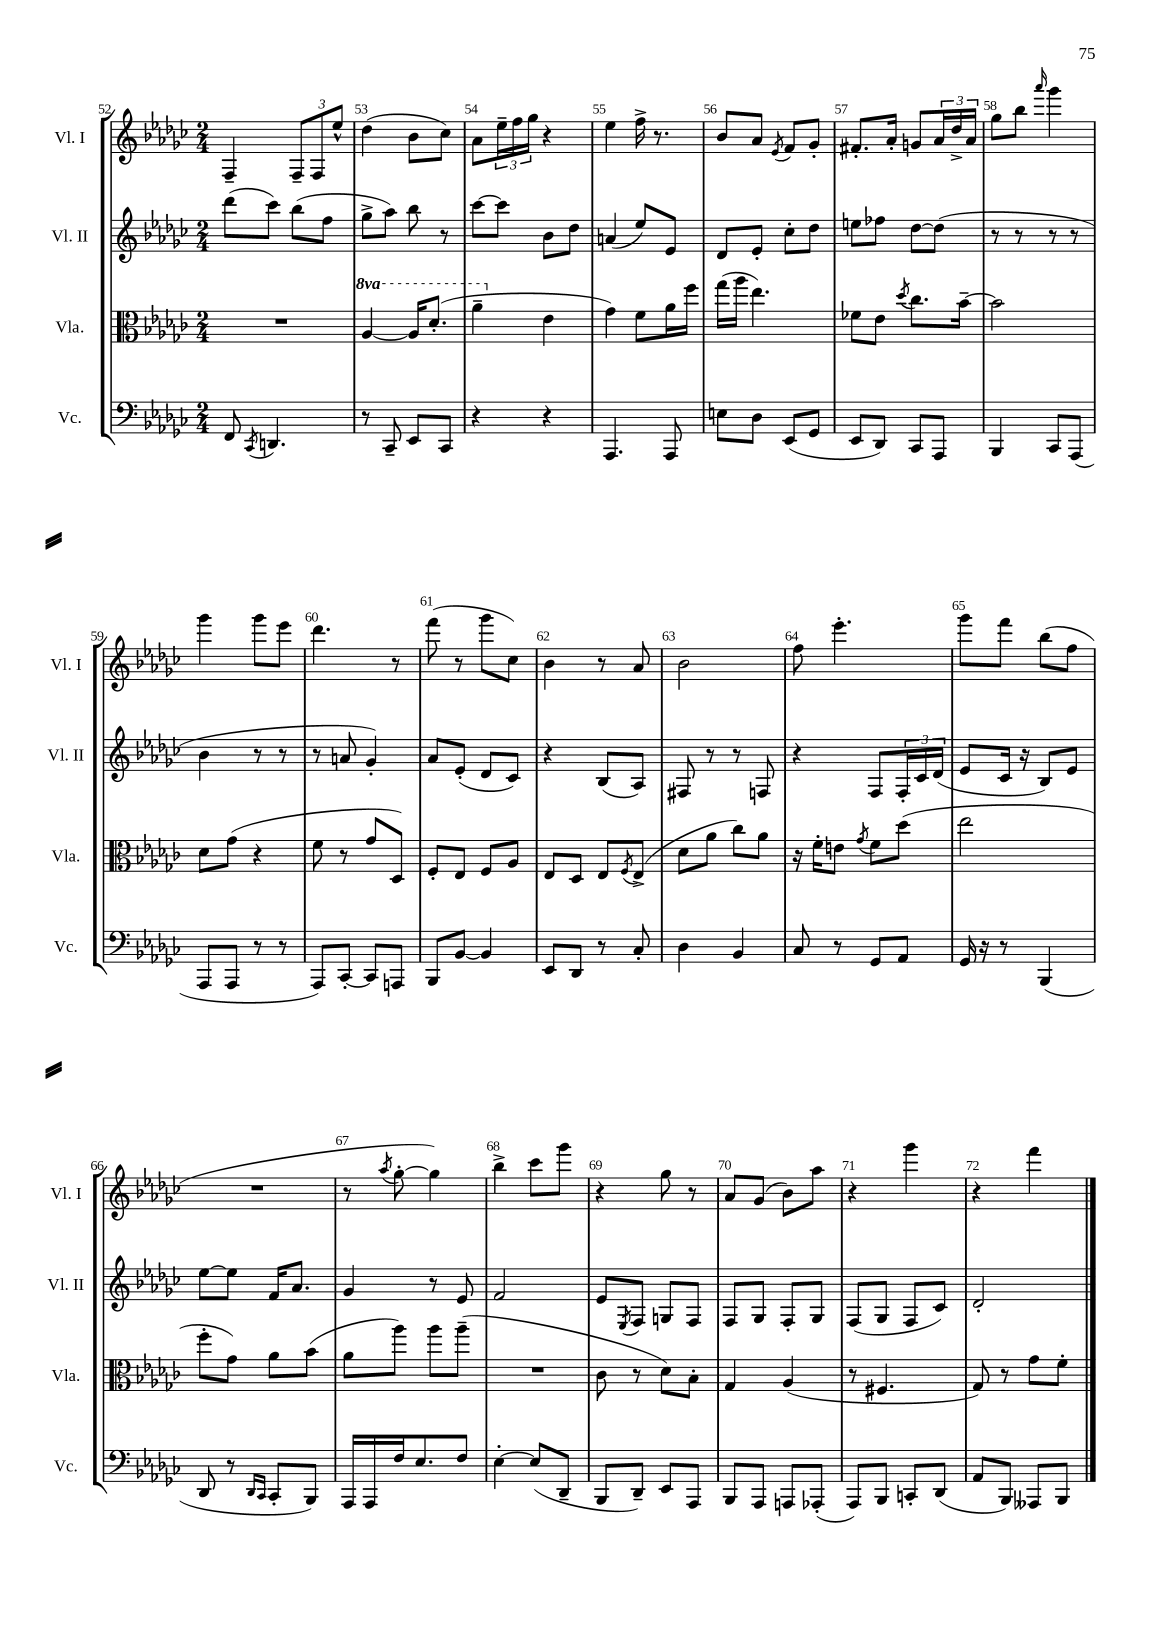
<<
\new StaffGroup <<
\new Staff = "s0" \with { instrumentName = "Vl. I" shortInstrumentName = "Vl. I" } {
    \clef treble \key ges \major \numericTimeSignature \time 2/4
    f4-- \tuplet 3/2 { f8-- f8 ees''8-^ } |
    des''4( bes'8 ces''8) |
    aes'8 \tuplet 3/2 { ees''16-- f''16 ges''16 } r4 |
    ees''4 f''16-> r8. |
    bes'8 aes'8 \acciaccatura { ees'8 } f'8 ges'8-. |
    fis'8.-. aes'16-. g'8 \tuplet 3/2 { aes'16 des''16-> aes'16 } |
    ges''8 bes''8 \grace { aes'''16 } ges'''4 |
    ges'''4 ges'''8 ees'''8 |
    des'''4. r8 |
    f'''8( r8 ges'''8 ces''8) |
    bes'4 r8 aes'8 |
    bes'2 |
    f''8 ees'''4.-. |
    ges'''8 f'''8 bes''8( f''8 |
    R2 |
    r8 \acciaccatura { aes''8 } ges''8~-. ges''4) |
    bes''4-> ces'''8 ges'''8 |
    r4 ges''8 r8 |
    aes'8 ges'8( bes'8) aes''8 |
    r4 ges'''4 |
    r4 f'''4 \bar "|." |
}
\new Staff = "s1" \with { instrumentName = "Vl. II" shortInstrumentName = "Vl. II" } {
    \clef treble \key ges \major \numericTimeSignature \time 2/4
    des'''8( ces'''8) bes''8( f''8 |
    ges''8-> aes''8) bes''8 r8 |
    ces'''8~ ces'''8 bes'8 des''8 |
    a'4( ees''8) ees'8 |
    des'8 ees'8-. ces''8-. des''8 |
    e''8 fes''8 des''8~ des''8( |
    r8 r8 r8 r8 |
    bes'4 r8 r8 |
    r8 a'8 ges'4-.) |
    aes'8 ees'8-.( des'8 ces'8) |
    r4 bes8( aes8) |
    fis8 r8 r8 f8 |
    r4 f8 \tuplet 3/2 { f16-. ces'16 des'16( } |
    ees'8 ces'16 r16 bes8) ees'8 |
    ees''8~ ees''8 f'16 aes'8. |
    ges'4 r8 ees'8 |
    f'2 |
    ees'8 \acciaccatura { ees8 } f8 g8 f8 |
    f8 ges8 f8-. ges8 |
    f8( ges8 f8 ces'8) |
    des'2-. \bar "|." |
}
\new Staff = "s2" \with { instrumentName = "Vla." shortInstrumentName = "Vla." } {
    \clef alto \key ges \major \numericTimeSignature \time 2/4 \set Staff.ottavationMarkups = #ottavation-simple-ordinals
    R2 |
    \ottava #1 aes'4~ aes'16 des''8.-.( |
    aes''4-- \ottava #0 ees'4 |
    ges'4) f'8 aes'16 f''16 |
    ges''16( aes''16 ees''4.) |
    fes'8 ees'8 \acciaccatura { des''8 } ces''8. bes'16~-- |
    bes'2 |
    des'8 ges'8( r4 |
    f'8 r8 ges'8 des8) |
    f8-. ees8 f8 aes8 |
    ees8 des8 ees8 \acciaccatura { f8 } ees8->( |
    des'8 aes'8 ces''8) aes'8 |
    r16 f'16-. e'8 \acciaccatura { ges'8 } f'8 des''8( |
    ees''2 |
    f''8-. ges'8) aes'8 bes'8( |
    aes'8 aes''8) aes''8 aes''8--( |
    R2 |
    ces'8 r8 des'8) bes8-. |
    ges4 aes4( |
    r8 fis4. |
    ges8) r8 ges'8 f'8-. \bar "|." |
}
\new Staff = "s3" \with { instrumentName = "Vc." shortInstrumentName = "Vc." } {
    \clef bass \key ges \major \numericTimeSignature \time 2/4
    f,8 \acciaccatura { ces,8 } d,4. |
    r8 ces,8-- ees,8 ces,8 |
    r4 r4 |
    aes,,4. aes,,8 |
    e8 des8 ees,8( ges,8 |
    ees,8 des,8) ces,8 aes,,8 |
    bes,,4 ces,8 aes,,8( |
    aes,,8 aes,,8 r8 r8 |
    aes,,8) ces,8~-. ces,8 a,,8 |
    bes,,8 bes,8~ bes,4 |
    ees,8 des,8 r8 ces8-. |
    des4 bes,4 |
    ces8 r8 ges,8 aes,8 |
    ges,16 r16 r8 bes,,4( |
    des,8 r8 \grace { des,16 ces,16 } ces,8-. bes,,8) |
    aes,,16 aes,,16 f16 ees8. f8 |
    ees4~-. ees8( des,8-- |
    bes,,8 des,8--) ees,8 aes,,8 |
    bes,,8 aes,,8 a,,8 aes,,8-.( |
    aes,,8) bes,,8 c,8-. des,8( |
    aes,8 bes,,8) aeses,,8 bes,,8 \bar "|." |
}
>>
>>
\layout { \context { \Score currentBarNumber = #52 \override BarNumber.break-visibility = ##(#f #t #t) barNumberVisibility = #all-bar-numbers-visible } }
